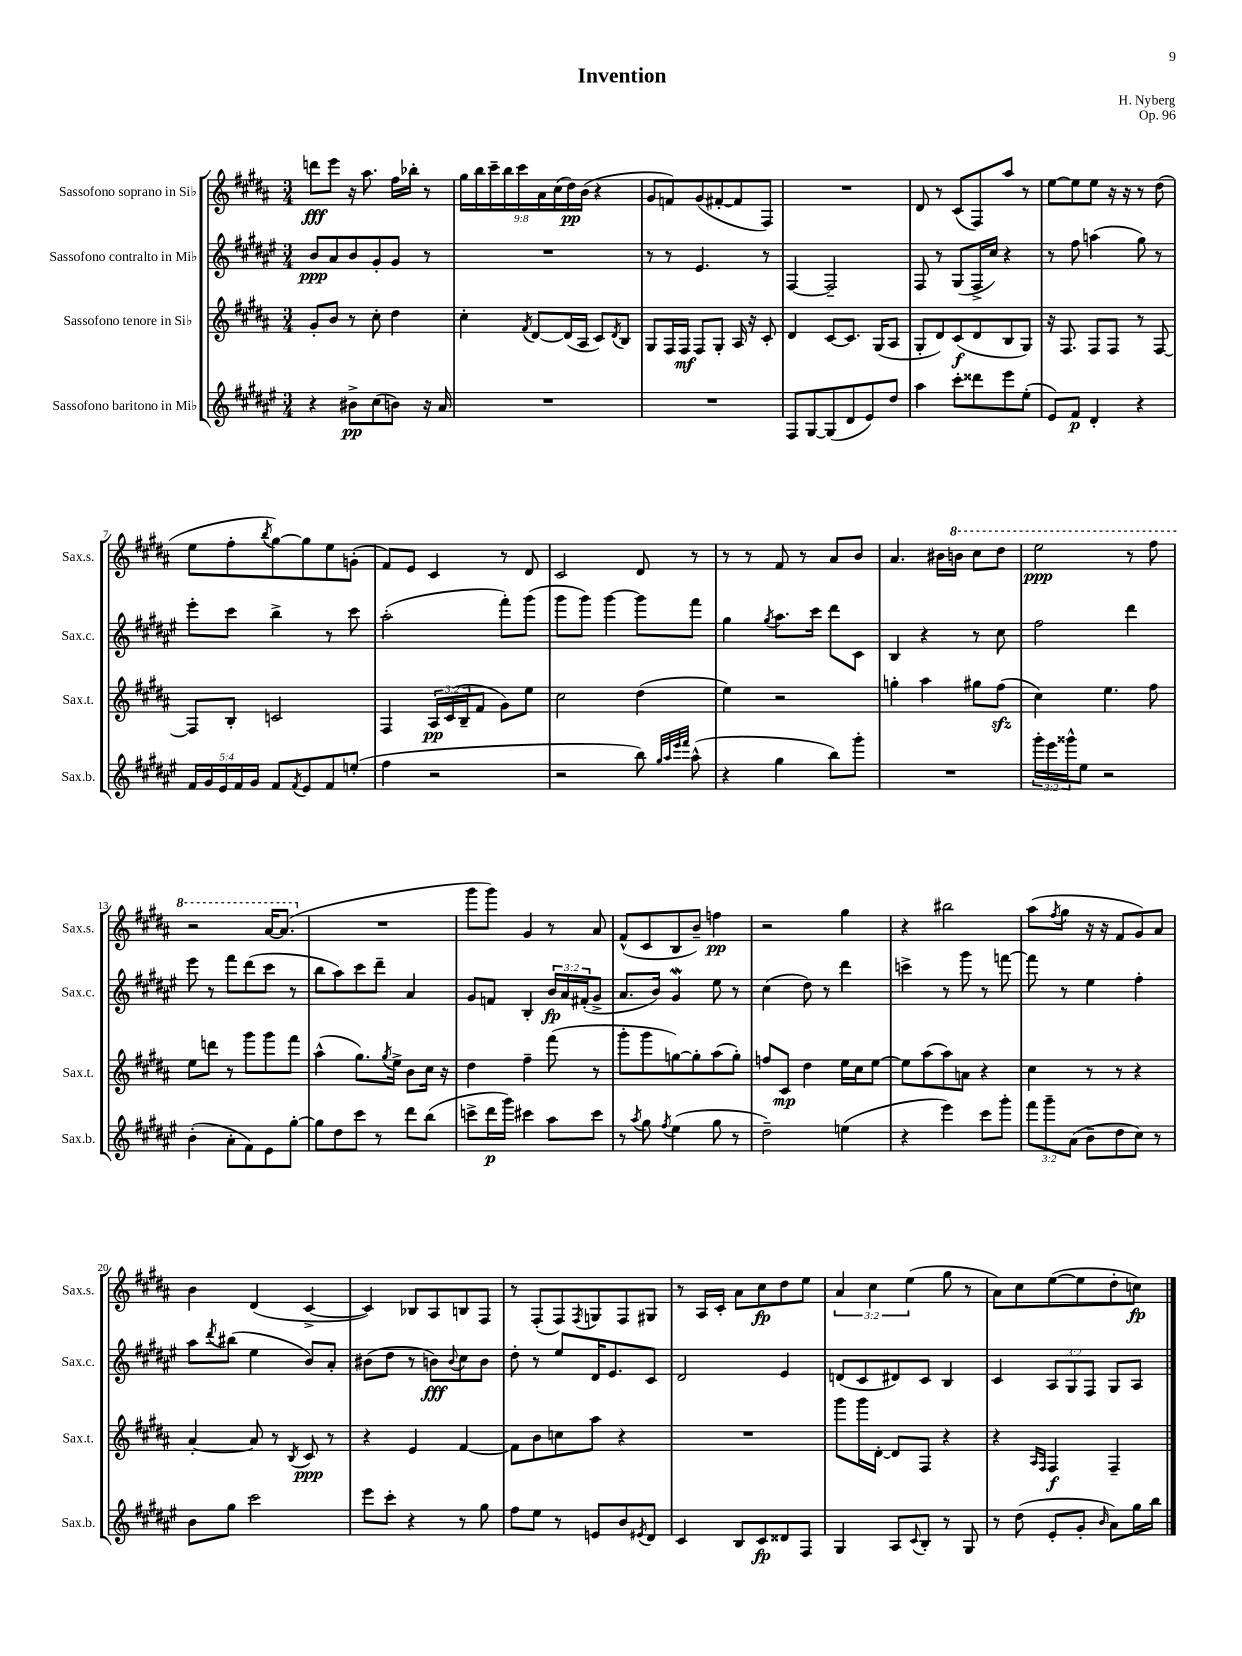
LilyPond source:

\header { title = "Invention" composer = "H. Nyberg" opus = "Op. 96" }
<<
\new StaffGroup <<
\new Staff = "s0" \with { instrumentName = "Sassofono soprano in Sib" shortInstrumentName = "Sax.s." } {
    \clef treble \key b \major \numericTimeSignature \time 3/4 \override Staff.TupletNumber.text = #tuplet-number::calc-fraction-text
    d'''8\fff e'''8 r16 ais''8. fis''16 bes''16-. r8 |
    \tuplet 9/8 { gis''16 b''16 cis'''16-- b''16 cis'''16 ais'16 cis''16( dis''16\pp) b'16( } r4 |
    gis'8 f'8) gis'8( fis'8~-. fis'8 fis8) |
    R2. |
    dis'8 r8 cis'8( fis8) ais''8 r8 |
    e''8~ e''8 e''8 r16 r16 r8 dis''8( |
    e''8 fis''8-. \acciaccatura { b''8 } gis''8~) gis''8 e''8 g'8-.( |
    fis'8) e'8 cis'4 r8 dis'8 |
    cis'2 dis'8 r8 |
    r8 r8 fis'8 r8 ais'8 b'8 |
    ais'4. bis'16 \ottava #1 b''!16 cis'''8 dis'''8 |
    e'''2\ppp r8 fis'''8 |
    r2 ais''16~ ais''8.( \ottava #0 |
    R2. |
    gis'''8 gis'''8) gis'4 r8 ais'8 |
    fis'8-^( cis'8 b8 b'8--) f''4\pp |
    r2 gis''4 |
    r4 bis''2 |
    ais''8( \acciaccatura { fis''8 } gis''8 r16 r16 fis'8 gis'8) ais'8 |
    b'4 dis'4( cis'4~-> |
    cis'4) bes8 ais8 b8 fis8 |
    r8 fis8-.( fis8) \acciaccatura { fis8 } g8 fis8 gis8 |
    r8 ais16 cis'16-. ais'8 cis''8\fp dis''8 e''8 |
    \tuplet 3/2 { ais'4 cis''4 e''4( } gis''8 r8 |
    ais'8) cis''8 e''8~( e''8 dis''8-. c''8\fp) \bar "|." |
}
\new Staff = "s1" \with { instrumentName = "Sassofono contralto in Mib" shortInstrumentName = "Sax.c." } {
    \clef treble \key fis \major \numericTimeSignature \time 3/4 \override Staff.TupletNumber.text = #tuplet-number::calc-fraction-text
    b'8\ppp ais'8 b'8 gis'8-. gis'8 r8 |
    R2. |
    r8 r8 eis'4. r8 |
    fis4~ fis2-- |
    fis8 r8 gis8( fis16-> cis''16) r4 |
    r8 fis''8 a''4( gis''8) r8 |
    eis'''8-. cis'''8 b''4-> r8 cis'''8 |
    ais''2-.( fis'''8-.) gis'''8( |
    gis'''8 gis'''8) gis'''4~ gis'''8 fis'''8 |
    gis''4 \acciaccatura { gis''8 } ais''8. cis'''16 dis'''8 cis'8 |
    b4 r4 r8 cis''8 |
    fis''2 dis'''4 |
    eis'''8 r8 fis'''8 dis'''8( cis'''8 r8 |
    b''8 ais''8) cis'''8 dis'''8-- ais'4 |
    gis'8 f'8 b4-. \tuplet 3/2 { b'16\fp ais'16 fis'16-.( } gis'8-> |
    ais'8. b'16) gis'4\mordent eis''8 r8 |
    cis''4( dis''8) r8 dis'''4 |
    c'''4-> r8 gis'''8 r8 f'''8~ |
    f'''8 r8 eis''4 fis''4-. |
    ais''8 \acciaccatura { dis'''8 } bis''8( eis''4 b'8) ais'8-. |
    bis'8( dis''8 r8 b'8\fff) \appoggiatura { b'8 } cis''8 b'8 |
    dis''8-. r8 eis''8 dis'16 eis'8. cis'8 |
    dis'2 eis'4 |
    d'8( cis'8 dis'8) cis'8 b4 |
    cis'4 \tuplet 3/2 { ais8 gis8 fis8 } gis8 ais8 \bar "|." |
}
\new Staff = "s2" \with { instrumentName = "Sassofono tenore in Sib" shortInstrumentName = "Sax.t." } {
    \clef treble \key b \major \numericTimeSignature \time 3/4 \override Staff.TupletNumber.text = #tuplet-number::calc-fraction-text
    gis'8-. b'8 r8 cis''8-. dis''4 |
    cis''4-. \acciaccatura { fis'8 } dis'8~ dis'16( ais16 cis'8) \acciaccatura { dis'8 } b8 |
    gis8 fis16 fis16\mf fis8 gis8-. ais16 r16 cis'8-. |
    dis'4 cis'8~ cis'8. gis16( ais8 |
    gis8-. dis'8) cis'8\f( dis'8 b8 gis8) |
    r16 fis8. fis8 fis8 r8 fis8~ |
    fis8 b8-. c'2 |
    fis4 \tuplet 3/2 { ais16\pp cis'16( b16-- } fis'8 gis'8) e''8 |
    cis''2 dis''4( |
    e''4) r2 |
    g''4-. ais''4 gis''8 fis''8\sfz( |
    cis''4) e''4. fis''8 |
    e''8 d'''8 r8 gis'''8 gis'''8 fis'''8 |
    ais''4-^( gis''8.) \acciaccatura { gis''8 } e''16-> b'8 cis''16 r16 |
    dis''4 fis''4-- fis'''8( r8 |
    gis'''8-. gis'''8 g''8~) g''8-. ais''8( g''8-.) |
    f''8 cis'8\mp dis''4 e''16 cis''16 e''8~ |
    e''8 ais''8( ais''8) a'8 r4 |
    cis''4 r8 r8 r4 |
    ais'4~-. ais'8 r8 \acciaccatura { b8 } cis'8\ppp r8 |
    r4 e'4 fis'4~ |
    fis'8 b'8 c''8 ais''8 r4 |
    R2. |
    gis'''8 gis'''16 dis'16~-. dis'8 fis8 r4 |
    r4 \grace { ais16 fis16 } fis4\f fis4-- \bar "|." |
}
\new Staff = "s3" \with { instrumentName = "Sassofono baritono in Mib" shortInstrumentName = "Sax.b." } {
    \clef treble \key fis \major \numericTimeSignature \time 3/4 \override Staff.TupletNumber.text = #tuplet-number::calc-fraction-text
    r4 bis'8->\pp cis''8( b'8) r16 ais'16 |
    R2. |
    R2. |
    fis8 gis8~ gis8( dis'8 eis'8) dis''8 |
    ais''4 cis'''8-. disis'''8 eis'''8 eis''8-.( |
    eis'8) fis'8\p dis'4-. r4 |
    \tuplet 5/4 { fis'16 gis'16 eis'16 fis'16 gis'16 } fis'8 \acciaccatura { fis'8 } eis'8 fis'8 e''8-.( |
    fis''4 r2 |
    r2 b''8) \grace { gis''32 ais''32 eis'''32 fis'''32 } ais''8-^( |
    r4 gis''4 b''8) gis'''8-. |
    R2. |
    \tuplet 3/2 { gis'''16-. eis'''16 gisis'''16-^ } eis''8 r2 |
    b'4-.( ais'8-. fis'8) eis'8 gis''8~-. |
    gis''8 dis''8 cis'''8 r8 dis'''8 b''8( |
    c'''8-> dis'''16\p gis'''16) cis'''4 ais''8 cis'''8 |
    r8 \acciaccatura { ais''8 } gis''8 \acciaccatura { fis''8 } eis''4( gis''8 r8 |
    dis''2--) e''4( |
    r4 eis'''4) cis'''8 gis'''8-. |
    \tuplet 3/2 { fis'''8 gis'''8-- ais'8( } b'8-- dis''8 cis''8) r8 |
    b'8 gis''8 cis'''2 |
    eis'''8 cis'''8-. r4 r8 gis''8 |
    fis''8 eis''8 r8 e'8 b'8 \acciaccatura { eis'8 } dis'8 |
    cis'4 b8 cis'8\fp disis'8 fis8 |
    gis4 ais8 \appoggiatura { cis'8 } b8-. r8 gis8 |
    r8 dis''8( eis'8-. gis'8-. \grace { b'16 } ais'8) gis''16 b''16 \bar "|." |
}
>>
>>
